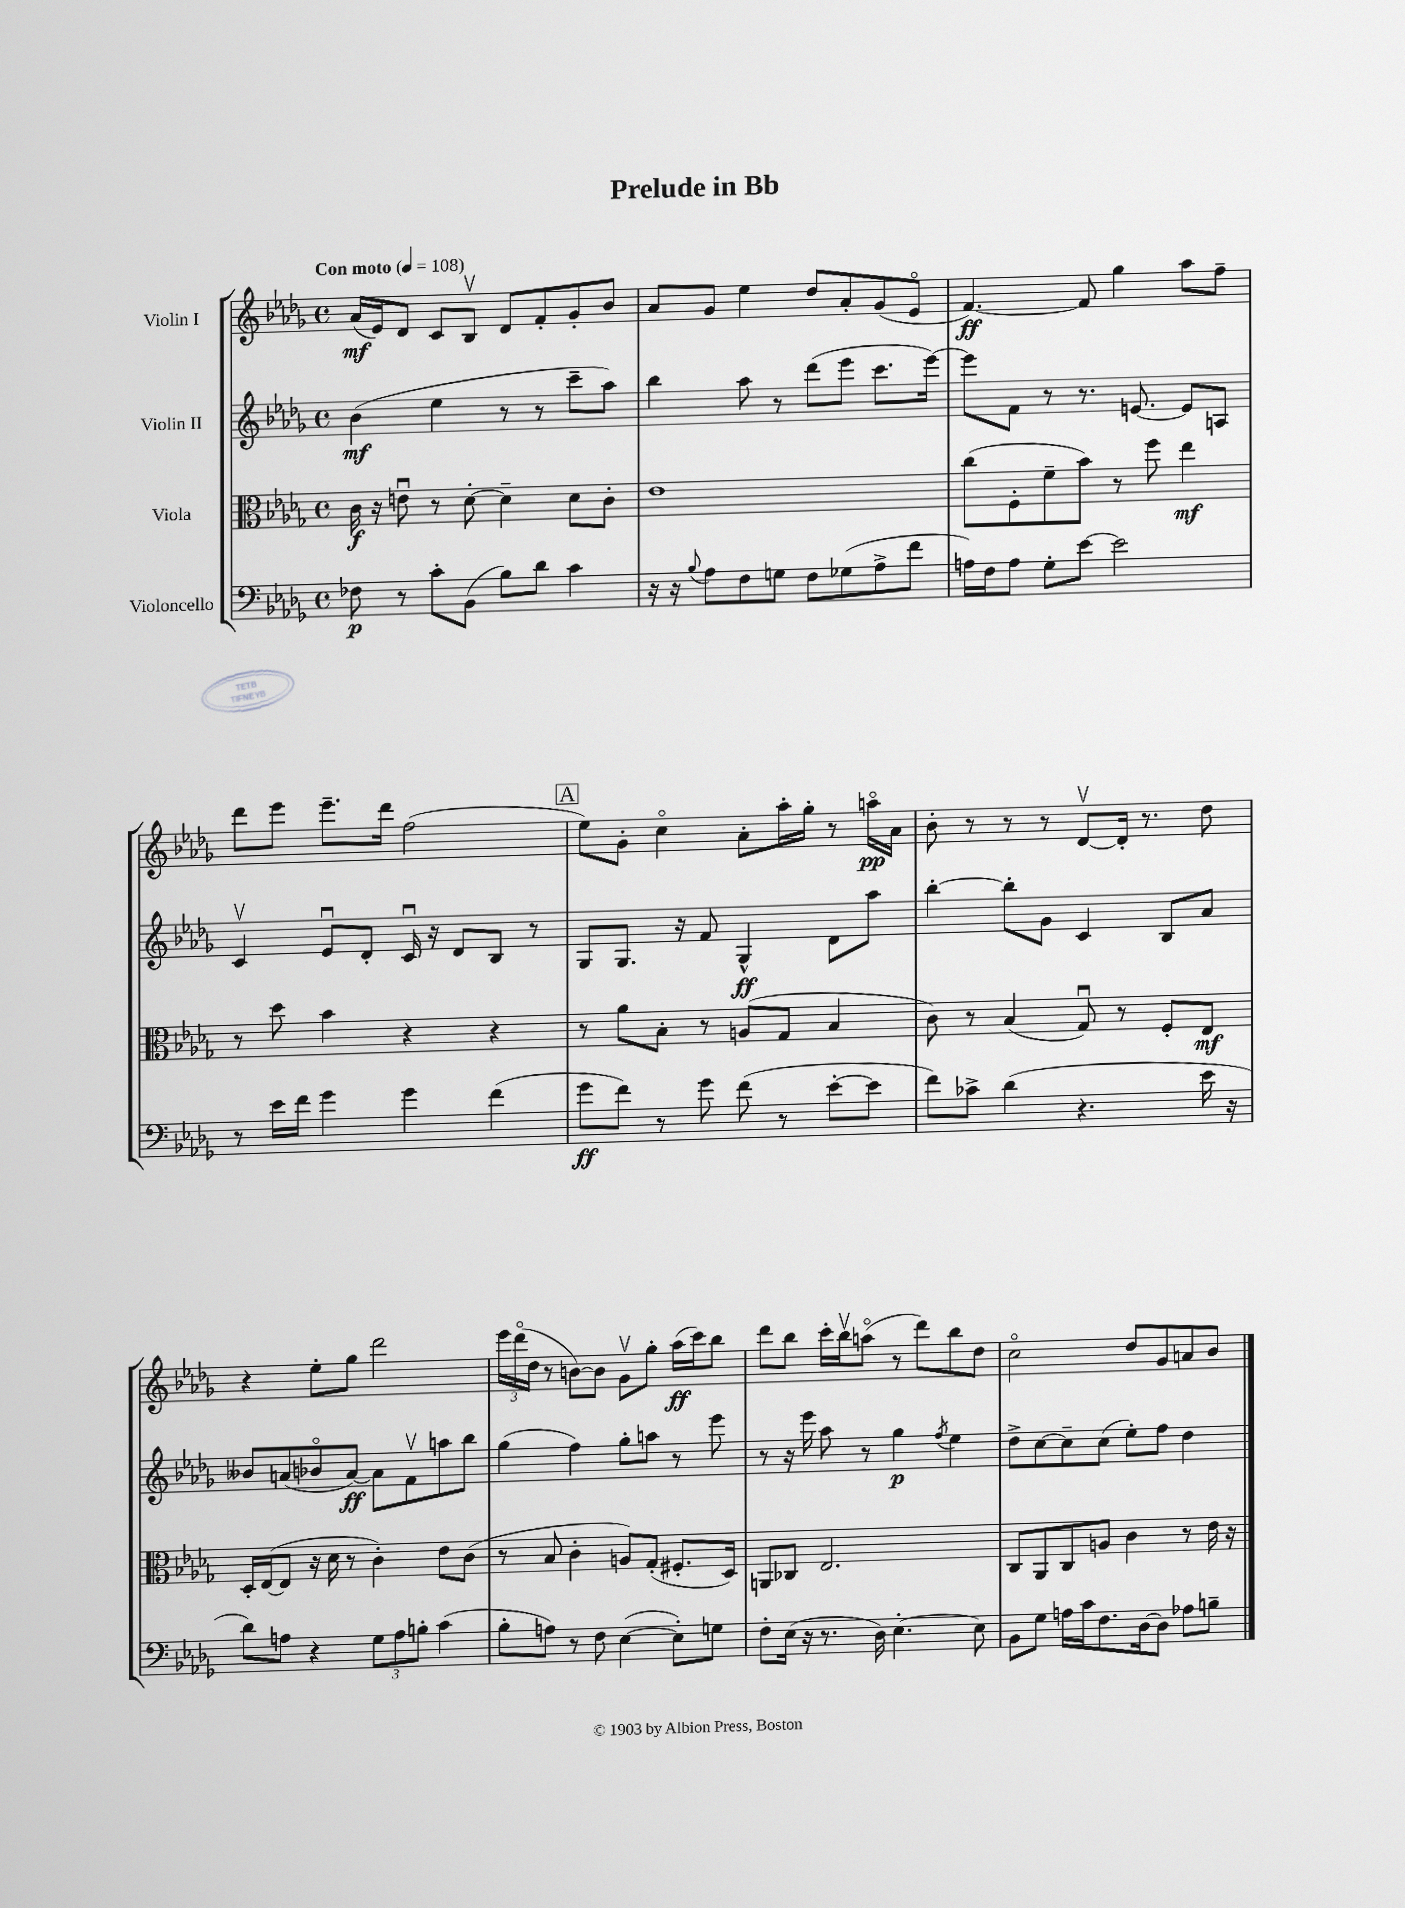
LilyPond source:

\header { title = "Prelude in Bb" }
<<
\new StaffGroup <<
\new Staff = "s0" \with { instrumentName = "Violin I" } {
    \clef treble \key des \major \defaultTimeSignature \time 4/4 \tempo "Con moto" 4 = 108
    aes'16\mf( ees'16) des'8 c'8 bes8\upbow des'8 f'8-. ges'8-. bes'8 |
    aes'8 ges'8 ees''4 des''8 aes'8-. ges'8( ees'8\flageolet |
    f'4.~\ff) f'8 ges''4 aes''8 f''8-- |
    des'''8 ees'''8 ees'''8.-- des'''16 f''2( |
    \mark \markup { \box "A" } ees''8) ges'8-. c''4\flageolet aes'8-. aes''16-. ges''16-. r8 a''16\flageolet\pp aes'16 |
    bes'8-. r8 r8 r8 des'8~\upbow des'16-. r8. des''8 |
    r4 ees''8-. ges''8 des'''2 |
    \tuplet 3/2 { ees'''16 des'''16\flageolet( des''16 } r8 b'8~) b'8 ges'8\upbow ges''8-. aes''16\ff( c'''16) bes''8 |
    des'''8 bes''8 c'''16-. bes''16\upbow a''8\flageolet( r8 des'''8) bes''8 des''8 |
    c''2\flageolet des''8 ges'8 a'8 bes'8 \bar "|." |
}
\new Staff = "s1" \with { instrumentName = "Violin II" } {
    \clef treble \key des \major \defaultTimeSignature \time 4/4
    bes'4\mf( ees''4 r8 r8 c'''8-- aes''8) |
    bes''4 aes''8 r8 des'''8( ees'''8 c'''8. ees'''16~) |
    ees'''8 f'8 r8 r8. e'8.~ e'8 a8 |
    c'4\upbow ees'8\downbow des'8-. c'16\downbow r16 des'8 bes8 r8 |
    \mark \markup { \box "A" } ges8 ges8. r16 f'8 ges4-^\ff des'8 aes''8 |
    bes''4~-. bes''8-. ges'8 c'4 bes8 aes'8 |
    beses'8 a'8( bes'8\flageolet a'8~\ff) a'8 f'8\upbow a''8 bes''8 |
    ges''4( f''4) ges''8-. a''8 r8 ees'''8 |
    r8 r16 ees'''16 aes''8 r8 ges''4\p \acciaccatura { f''8 } ees''4 |
    des''8-> c''8~ c''8-- c''8( ees''8-.) f''8 des''4 \bar "|." |
}
\new Staff = "s2" \with { instrumentName = "Viola" } {
    \clef alto \key des \major \defaultTimeSignature \time 4/4
    c'16\f r16 e'8\downbow r8 des'8~-. des'4-- des'8 c'8-. |
    ees'1 |
    c''8( f8-. f'8-- bes'8) r8 f''8 ees''4\mf |
    r8 des''8 bes'4 r4 r4 |
    \mark \markup { \box "A" } r8 aes'8 bes8-. r8 a8( ges8 bes4 |
    c'8) r8 bes4( ges8\downbow) r8 f8-. ees8\mf |
    des16-. ees16~( ees8 r16 des'16 r8 c'4-.) ees'8 c'8( |
    r8 bes8 c'4-. a8) ges8-.( fis8.-. des16) |
    a,8 ces8 ees2. |
    c8 aes,8 c8 a8 c'4 r8 ees'16 r16 \bar "|." |
}
\new Staff = "s3" \with { instrumentName = "Violoncello" } {
    \clef bass \key des \major \defaultTimeSignature \time 4/4
    fes8\p r8 c'8-. bes,8( bes8) des'8 c'4 |
    r16 r16 \appoggiatura { bes8 } aes8 f8 g8 f8 ges8( aes8-> f'8 |
    a16) f16 a8 ges8-. ees'8~ ees'2 |
    r8 ees'16 f'16 ges'4 ges'4 f'4( |
    \mark \markup { \box "A" } ges'8\ff f'8) r8 ges'8 f'8( r8 ees'8~-. ees'8 |
    f'8) ces'8-> des'4( r4. ees'16 r16 |
    des'8) a8 r4 \tuplet 3/2 { ges8 a8 b8-. } c'4( |
    bes8-. a8) r8 f8 ees4~( ees8-.) g8 |
    f8-. ees16( r16 r8. des16) ees4.~-. ees8 |
    bes,8 ges8 a16 c'16 f8. des16~ des8 aes8 b8-- \bar "|." |
}
>>
>>
\layout { \context { \Score \remove "Bar_number_engraver" } }
